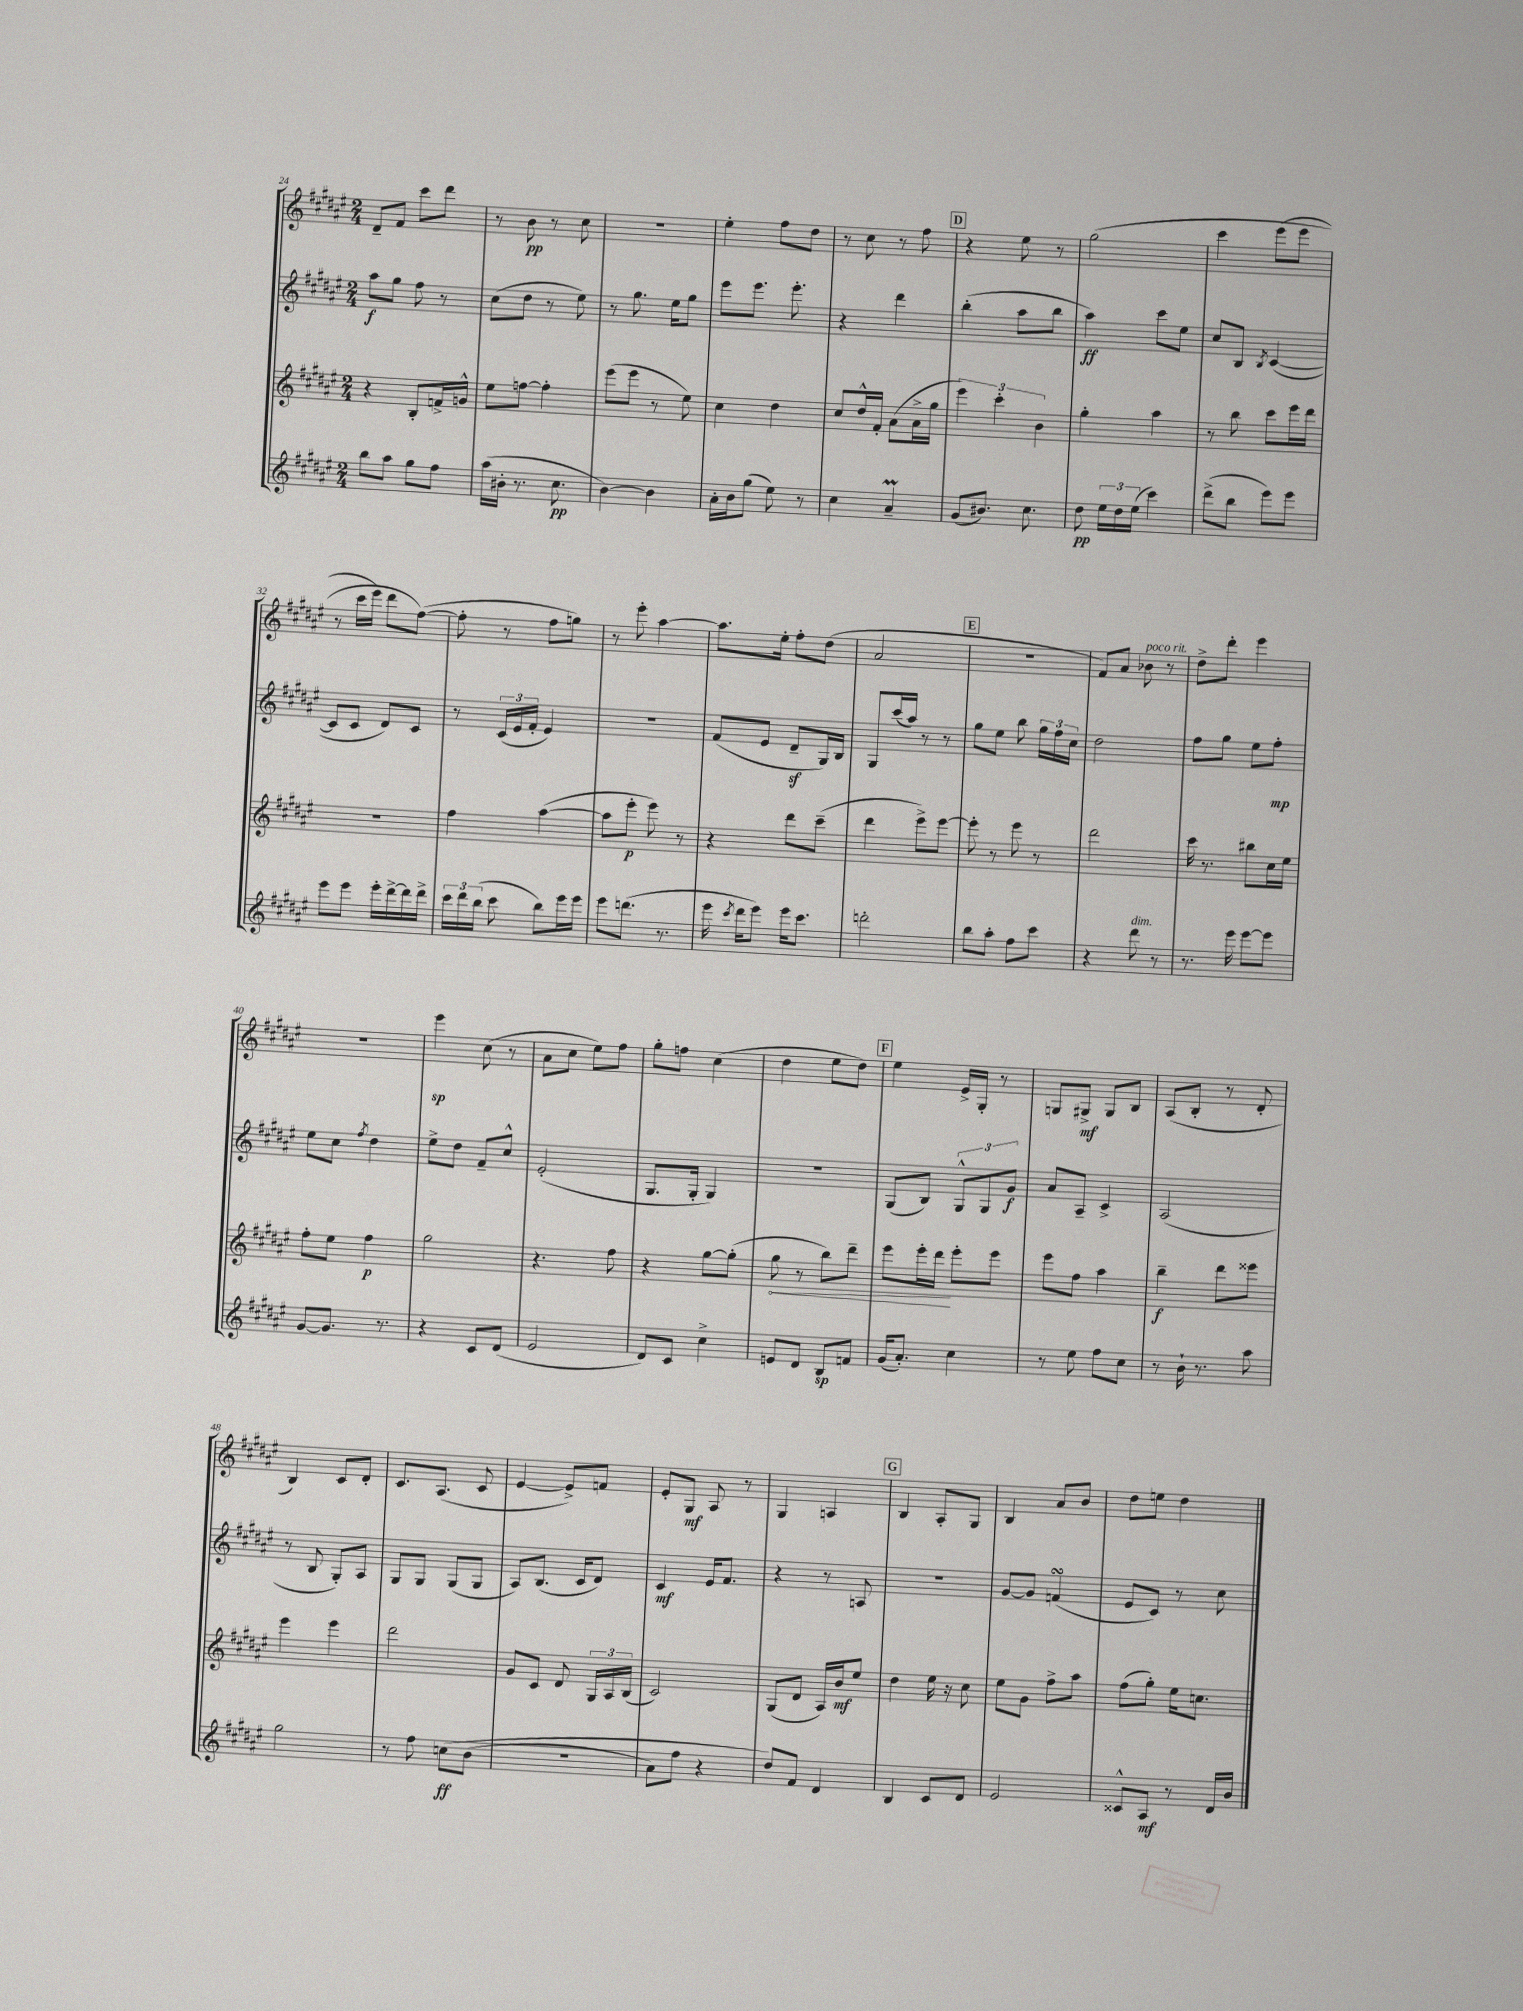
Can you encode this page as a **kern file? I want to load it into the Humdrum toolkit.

**kern	**kern	**kern	**kern
*staff4	*staff3	*staff2	*staff1
*clefG2	*clefG2	*clefG2	*clefG2
*k[f#c#g#d#a#e#]	*k[f#c#g#d#a#e#]	*k[f#c#g#d#a#e#]	*k[f#c#g#d#a#e#]
*M2/4	*M2/4	*M2/4	*M2/4
8bb\L	4r	8aa#\L	8d#~/L
8aa#\J	.	8gg#\J	8f#/J
8gg#\L	8B'/L	8ff#\	8ccc#\L
8ff#\J	16f^/L	8r	8ddd#\J
.	16g^^/JJ	.	.
=	=	=	=
(16aa#\LL	8ee#\L	(8cc#\L	8r
16b#'\JJ	.	.	.
8.r	[8ff\J	8dd#\J	8b\
.	4ff'\]	8r	8r
8.cc#\	.	.	.
.	.	8ee#\)	8cc#\
=	=	=	=
[4b\)	(8eee#\L	8r	2r
.	8eee#\J	8.gg#\	.
4b\]	8r	.	.
.	.	16ee#\LK	.
.	8ee#\)	8gg#\J	.
=	=	=	=
16a#'\LL	4cc#\	8eee#\L	4ee#'\
16b\J	.	.	.
(8gg#\J	.	8.eee#\J	.
8ee#\)	4dd#\	.	8ff#\L
.	.	8.eee#'\	.
8r	.	.	8dd#\J
=	=	=	=
4cc#\	8cc#/L	4r	8r
.	16dd#^^/L	.	8cc#\
.	16f#'/JJ	.	.
4a#~/	(8a#\L	4ddd#\	8r
.	16a#^\L	.	8ff#\
.	16gg#\JJ	.	.
=	=	=	=
(8g#/L	6eee#\)	(4bb'\	4r
8.b#/J)	.	.	.
.	6ccc#'\	.	.
.	.	8aa#\L	8ee#\
8.cc#\	.	.	.
.	6b\	.	.
.	.	8bb\J	8r
=	=	=	=
8dd#\	4gg#'\	4aa#\)	&(2gg#\
24ee#\LL	.	.	.
24dd#\	.	.	.
(24ee#\JJ	.	.	.
4ccc#\)	4aa#\	8ccc#\L	.
.	.	8ee#\J	.
=	=	=	=
(8ddd#^\L	8r	8cc#/L	4ccc#\
8bb\J	8bb\	8B/J	.
.	.	8qB/	.
8eee#\L)	8ccc#\L	([4c#/	(8eee#\L
8eee#\J	16eee#\L	.	8eee#\J
.	16ddd#\JJ	.	.
=	=	=	=
8eee#\L	2r	8c#/]L	8r
8eee#\J	.	8c#/J	16ccc#\LL
.	.	.	16eee#\JJ)
16eee#'\LL	.	8d#/L)	8ddd#\L
[16ddd#^\	.	.	.
16ddd#\]	.	8c#/J	([8ff#\J&)
16ddd#^\JJ	.	.	.
=	=	=	=
24ccc#\LL	4ff#\	8r	8ff#'\]
24ddd#\	.	.	.
(24bb\JJ	.	.	.
8ccc#\	.	(24c#/LL	8r
.	.	24e#/	.
.	.	24f#'/JJ	.
8bb\L)	([4aa#\	4e#/)	8ff#\L
16eee#\L	.	.	8gg\J)
16eee#\JJ	.	.	.
=	=	=	=
8eee#\L	8aa#\]L	2r	8r
(8.ddd\J	8eee#'\J	.	8eee#'\
.	8eee#\)	.	[4aa#\
8.r	.	.	.
.	8r	.	.
=	=	=	=
16eee#\	4r	(8f#/L	8.aa#\]L
8qccc#/	.	.	.
16ddd#\LK	.	.	.
8eee#\J)	.	8e#/J	.
.	.	.	16ee#'\Jk
16eee#\LK	8ddd#\L	8d#~/L	8ff#'\L
8.ccc#\J	.	.	.
.	(8ccc#~\J	16G#/L)	(8dd#\J
.	.	16B/JJ	.
=	=	=	=
2ddd'\	4ddd#\	8G#/L	2a#/
.	.	(16ccc#/L	.
.	.	16aa#/JJ)	.
.	8eee#^\L)	8r	.
.	[8eee#\J	8r	.
=	=	=	=
8bb\L	8eee#'\]	8gg#\L	2r
8aa#'\J	8r	8ee#\J	.
8ff#\L	8eee#\	8bb\	.
8ccc#\J	8r	24gg#\LL	.
.	.	24ff#\	.
.	.	24cc#\JJ	.
=	=	=	=
4r	2ddd#\	2dd#\	8f#/L)
.	.	.	8a#/J
8ddd#\	.	.	8b-\
8r	.	.	8r
=	=	=	=
8.r	16ccc#\	8ff#\L	8dd#^\L
.	8.r	.	.
.	.	8gg#\J	8ddd#'\J
16eee#\	.	.	.
[8eee#\L	8bb#\L	8ee#\L	4eee#\
8eee#\]J	16cc#\L	8ff#'\J	.
.	16ee#\JJ	.	.
=	=	=	=
[8g#/L	8ff#'\L	8ee#\L	2r
8.g#/]J	8ee#\J	8cc#\J	.
.	.	8qff#/	.
.	4ff#\	4dd#\	.
8.r	.	.	.
=	=	=	=
4r	2gg#\	8ee#^\L	4eee#\
.	.	8dd#\J	.
8c#/L	.	8f#~/L	(8cc#\
(8d#/J	.	8cc#^^/J	8r
=	=	=	=
2e#/	4.r	(2e#'/	8a#\L
.	.	.	8cc#\J
.	.	.	8ee#\L)
.	8ff#\	.	8ff#\J
=	=	=	=
8d#/L)	4r	8.G#/L	8gg#'\L
8c#/J	.	.	8ff\J
.	.	16G#'/Jk	.
4cc#^\	[8gg#\L	4G#/)	(4cc#\
.	(8gg#'\]J	.	.
=	=	=	=
8e/L	8gg#\	2r	4dd#\
8d#/J	8r	.	.
8B/L	8bb\L)	.	8ee#\L
8f/J	8ddd#~\J	.	8dd#\J)
=	=	=	=
(16g#/LK	8eee#\L	(8G#/L	4ee#\
8.a#'/J)	.	.	.
.	16eee#'\L	8B/J)	.
.	16ddd#\JJ	.	.
4cc#\	8eee#'\L	12G#^^/L	16e#^/LL
.	.	.	16G#'/JJ
.	.	12G#/	.
.	8eee#\J	.	8r
.	.	12g#/J	.
=	=	=	=
8r	8eee#\L	8a#/L	8G/L
8ee#\	8ff#\J	8A#~/J	8G#^/J
8ff#\L	4aa#\	4c#^/	8G#/L
8cc#\J	.	.	8B/J
=	=	=	=
8r	4bb~\	(2A#/	(8A#/L
16b`\	.	.	8B'/J
8.r	.	.	.
.	8ddd#\L	.	8r
8aa#\	8eee##\J	.	8d#'/
=	=	=	=
2gg#\	4eee#\	8r	4B/)
.	.	8B/	.
.	4eee#\	8G#'/L)	8c#/L
.	.	8A#/J	8d#'/J
=	=	=	=
8r	2ddd#\	8G#/L	8.c#/L
8ff#\	.	8G#/J	.
.	.	.	(8.A#/J
&(8cc\L	.	(8G#/L	.
(8b\J	.	8G#/J	8c#/
=	=	=	=
2r	8g#/L	8A#/L)	[4e#/
.	8c#/J	(8.B/J	.
.	8d#/	.	8e#^/]L)
.	.	16c#/LK	.
.	24G#/LL	8d#/J)	8f/J
.	24A#/	.	.
.	(24B/JJ	.	.
=	=	=	=
8a#\L)	2c#/)	4c#/	8e#'/L
8ff#\J	.	.	8G#/J
4r	.	16e#/LK	8A#/
.	.	8.f#/J	.
.	.	.	8r
=	=	=	=
8dd#/L&)	(8G#/L	4r	4G#/
8f#/J	8d#/J	.	.
4d#/	16A#/LL)	8r	4A/
.	16b/J	.	.
.	8ee#/J	8A/	.
=	=	=	=
4B/	4dd#\	2r	4B/
8c#/L	16ee#\	.	8A#'/L
.	16r	.	.
8d#/J	8cc#\	.	8G#/J
=	=	=	=
2e#/	8ee#\L	[8g#/L	4B/
.	8g#\J	8g#/]J	.
.	8ff#^\L	(4f/	8a#/L
.	8aa#\J	.	8b/J
=	=	=	=
8c##^^/L	(8ff#\L	8e#/L	8dd#\L
8A#/J	8gg#'\J)	8c#/J)	8ee\J
8r	16ee#\LK	8r	4dd#\
.	8.cc\J	.	.
16d#/LL	.	8cc#\	.
16b/JJ	.	.	.
==	==	==	==
*-	*-	*-	*-
